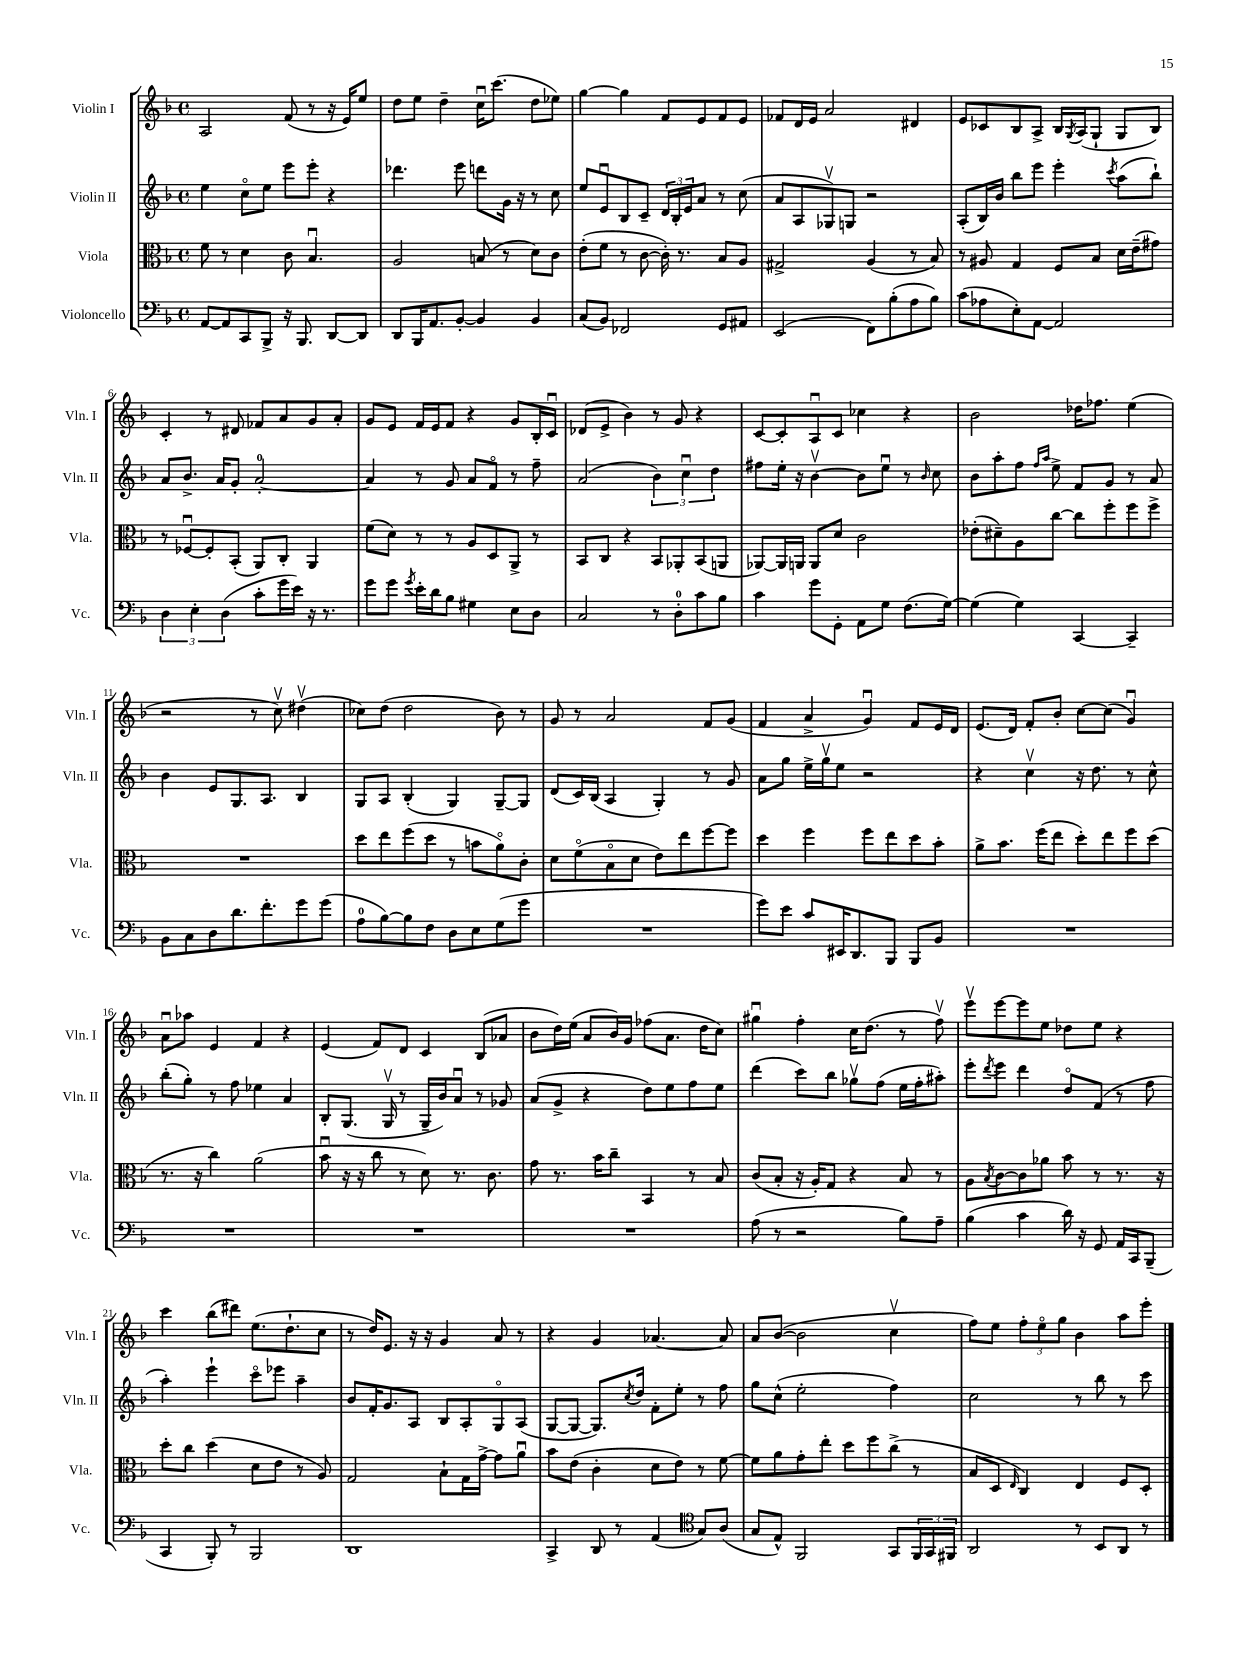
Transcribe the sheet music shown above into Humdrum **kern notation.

**kern	**kern	**kern	**kern
*part4	*part3	*part2	*part1
*staff4	*staff3	*staff2	*staff1
*I"Violoncello	*I"Viola	*I"Violin II	*I"Violin I
*I'Vc.	*I'Vla.	*I'Vln. II	*I'Vln. I
*clefF4	*clefC3	*clefG2	*clefG2
*k[b-]	*k[b-]	*k[b-]	*k[b-]
*M4/4	*M4/4	*M4/4	*M4/4
*met(c)	*met(c)	*met(c)	*met(c)
=1	=1	=1	=1
[8AA/L	8f\	4ee\	2A/
8AA/]	8r	.	.
8CC/	4d\	8cc\L	.
8BBB-^/J	.	8ee\J	.
16r	8c\	8eee\L	(8f/
8.BBB-/	.	.	.
.	4.B-u/	8eee'\J	8r
[8DD/L	.	4r	16r
.	.	.	16e/KL)
8DD/J]	.	.	8ee/J
=2	=2	=2	=2
8DD/L	2A/	4.ddd-X\	8dd\L
16BBB-/K	.	.	8ee\J
8.AA/	.	.	.
.	.	.	4dd~\
[8BB-'/J	.	8eee\	.
4BB-/]	(8Bn/	8dddn\L	16ccu\KL
.	.	.	(8.ccc\J
.	8r	16g\Jk	.
.	.	16r	.
4BB-/	8d\L)	8r	8dd\L
.	8c\J	8cc\	8ee-X\J)
=3	=3	=3	=3
(8C/L	(8e'\L	8ee/L	[4gg\
8BB-/J)	8f\J	8eu/	.
2FF-X/	8r	8B-/	4gg\]
.	[8c\	8c~/J	.
.	16c'\])	24d/LL	8f/L
.	.	24B-'/	.
.	8.r	.	.
.	.	24e/J	.
.	.	8a/J	8e/
8GG/L	8B-/L	8r	8f/
8AA#X/J	8A/J	(8cc\	8e/J
=4	=4	=4	=4
(2EE/	2G#X^/	8a/L	8f-X/L
.	.	8A/	16d/L
.	.	.	16e/JJ
.	.	8G-Xv/)	2a/
.	.	8Gn/J	.
8FF\L)	(4A/	2r	.
(8B-'\	.	.	.
8A\	8r	.	4d#X/
8B-\J)	8B-/)	.	.
=5	=5	=5	=5
(8c\L	8r	(8A'/L	8e/L
8A-X\	8A#X/	16B-/L)	8c-X/
.	.	16b-/JJ	.
8E'\)	4G/	8bb-\L	8B-/
[8AA\J	.	8eee\J	8A^/J
2AA/]	8F/L	4eee'\	16B-/LL
.	.	.	8qG/
.	.	.	(16A/J
.	8B-/J	.	8G`/J
.	.	8qccc/	.
.	16d\LL	(8aa\L	8G/L
.	(16e~\J	.	.
.	8g#X\J)	8bb-`\J)	8B-/J)
!!LO:LB:g=z
=6	=6	=6	=6
6D\	8r	8a/L	4c'/
.	[8F-Xu/L	8.b-^/J	.
6E'\	.	.	.
.	8F-'/]	.	8r
.	.	16a/KL	.
(6D\	.	.	.
.	(8BB-'/J	8g'/J	8d#X/
8c'\L	8AA/L)	[2a'/	8f-X/L
16g\L	8C'/J	.	8a/
16e\JJ)	.	.	.
16r	4AA/	.	8g/
8.r	.	.	.
.	.	.	8a'/J
=7	=7	=7	=7
8g\L	(8f\L	4a/]	8g/L
8g\J	8d\J)	.	8e/J
8qg/	.	.	.
16e'\LL	8r	8r	16f/LL
16d\J	.	.	16e/J
8B-\J	8r	8g/	8f/J
4G#X\	8A/L	8a/L	4r
.	8D/	8f/J	.
8E\L	8AA^/J	8r	8g/L
8D\J	8r	8ff~\	16B-'/L
.	.	.	16cu/JJ
=8	=8	=8	=8
2C/	8BB-/L	(2a/	(8d-X/L
.	8C/J	.	8e^/J
.	4r	.	4b-\)
8r	8BB-/L	6b-\)	8r
8D'\L	8AA-X'/	.	8g/
.	.	6ccu\	.
8c\	(8BB-/	.	4r
.	.	6dd\	.
8B-\J	8AAn/J	.	.
=9	=9	=9	=9
4c\	[8AA-X/L)	8ff#X\L	[8c/L
.	16AA-/L]	16ee'\Jk	8c'/]
.	16AAn/JJ	16r	.
8g\L	8AA/L	[4b-v\	8Au/
8GG'\J	8d/J	.	8c/J
8AA\L	2c\	8b-\L]	4cc-X\
8G\J	.	8eeu\J	.
(8.F\L	.	8r	4r
.	.	16qqb-/	.
.	.	8cc\	.
[16G\Jk)	.	.	.
=10	=10	=10	=10
(4G\]	(8e-X'\L	8b-\L	2b-\
.	8d#X~\)	8aa'\	.
4G\)	8A\	8ff\J	.
.	.	16qqff/LL	.
.	.	16qqaa/JJ	.
.	[8cc\J	8ee^\	.
[4CC/	8cc\L]	8f/L	16dd-X\KL
.	.	.	8.ff-X\J
.	8ff'\	8g/J	.
4CC~/]	8ff\	8r	(4ee\
.	8ff^\J	8a/	.
!!LO:LB:g=z
=11	=11	=11	=11
8BB-\L	1r	4b-\	2r
8C\	.	.	.
8D\	.	8e/L	.
8.d\	.	8.G/	.
.	.	.	8r
8.f'\	.	8.A/J	.
.	.	.	8ccv\)
8g\	.	4B-/	(4dd#Xv\
(8g\J	.	.	.
=12	=12	=12	=12
8A\L	8dd\L	8G/L	8cc-X\L)
[8B-\)	8ee\	8A/J	(8dd\J
8B-\]	(8ff\	(4B-'/	2dd\
8F\J	8dd\J	.	.
8D\L	8r	4G/)	.
8E\	8bn\L	.	.
(8G\	8a\)	[8G~/L	8b-\)
8g\J	8c'\J	8G/J]	8r
=13	=13	=13	=13
1r	8d\L	(8d/L	8g/
.	(8f\	16c/L)	8r
.	.	(16B-/JJ	.
.	8B-\	4A/	2a/
.	8d\J	.	.
.	8e\L)	4G'/)	.
.	8ee\	.	.
.	[8ff\	8r	8f/L
.	8ff\J]	8g/	(8g/J
=14	=14	=14	=14
8g\L)	4dd\	8a\L	4f/
8e\J	.	8gg\J	.
8c/L	4ff\	16ee^\LL	4a^/
.	.	16ggv\J	.
16EE#X/K	.	8ee\J	.
8.DD/	.	.	.
.	8ff\L	2r	4gu/)
8BBB-/J	8ee\	.	.
8BBB-/L	8dd\	.	8f/L
8BB-/J	8b-'\J	.	16e/L
.	.	.	16d/JJ
=15	=15	=15	=15
1r	8a^\L	4r	(8.e/L
.	8.b-\J	.	.
.	.	.	16d/Jk)
.	.	4ccv\	8f'/L
.	(16ff\KL	.	.
.	8ee\J	.	8b-'/J
.	8dd'\L)	16r	[8cc\L
.	.	8.dd\	.
.	8ee\	.	(8cc\J]
.	8ff\	8r	4gu/)
.	(8dd\J	8cc^^\	.
!!LO:LB:g=z
=16	=16	=16	=16
1r	8.r	(8bb-'\L	8au\L
.	.	8gg'\J)	8aa-X\J
.	16r	.	.
.	4cc\)	8r	4e/
.	.	8ff\	.
.	(2a\	4ee-X\	4f/
.	.	4a/	4r
=17	=17	=17	=17
1r	8b-u\	8B-'/L	(4e/
.	16r	(8.G/J	.
.	16r	.	.
.	8cc\	.	8f/L)
.	.	16Gv/	.
.	8r	8r	8d/J
.	8d\)	16G~/LL	4c/
.	.	16b-/J)	.
.	8.r	8au/J	.
.	.	8r	(8B-/L
.	8.c\	.	.
.	.	8g-X/	8a-X/J
=18	=18	=18	=18
1r	8g\	(8a/L	8b-\L
.	8.r	8g^/J	16dd\L)
.	.	.	(16ee\JJ
.	.	4r	8a/L
.	16b-\KL	.	.
.	8cc~\J	.	16b-/L)
.	.	.	16g/JJ
.	4BB-/	8dd\L)	(8ff-X\L
.	.	8ee\	8.a\J
.	8r	8ff\	.
.	.	.	16dd\KL
.	8B-/	8ee\J	8cc\J)
=19	=19	=19	=19
(8A\	(8c/L	(4ddd\	4gg#Xu\
8r	8B-'/J	.	.
2r	16r	8ccc\L)	4ff'\
.	16A'/KL)	.	.
.	8G/J	8bb-\J	.
.	4r	8gg-Xv\L	16cc\KL
.	.	.	(8.dd\J
.	.	(8ff\J	.
8B-\L)	8B-/	16ee\LL	8r
.	.	16ff'\J	.
8A~\J	8r	8aa#X'\J)	8ffv\)
=20	=20	=20	=20
(4B-\	8A\L	8eee'\L	8eeev\L
.	8qB-/	8qddd/	.
.	[8c\	8eee\J	[8eee\
4c\	8c\]	4ddd\	8eee\]
.	8a-X\J	.	8ee\J
16d\)	8b-\	8dd/L	8dd-X\L
16r	.	.	.
8GG/	8r	(8f/J	8ee\J
16AA/LL	8.r	8r	4r
16CC/J	.	.	.
(8BBB-~/J	.	8ff\	.
.	16r	.	.
!!LO:LB:g=z
=21	=21	=21	=21
4CC/	8dd'\L	4aa'\)	4ccc\
.	8cc\J	.	.
8BBB-'/)	(4dd\	4eee`\	(8bb-\L
8r	.	.	8ddd#X\J)
2BBB-/	8d\L	8ccc\L	(8.ee\L
.	8e\J	8eee-X\J	.
.	.	.	8.dd`\
.	8r	4aa~\	.
.	8A/)	.	8cc\J
=22	=22	=22	=22
1DD	2G/	8b-/L	8r
.	.	16f'/K	16dd/KL)
.	.	8.g/	8.e/J
.	.	8A/J	16r
.	.	.	16r
.	8B-`\L	8B-/L	4g/
.	16G\L	8A'/	.
.	[16g^\JJ	.	.
.	8g\L]	8G/	8a/
.	8au\J	(8A/J	8r
=23	=23	=23	=23
4CC^/	8b-\L	[8G/L	4r
.	(8e\J	8G/J_	.
8DD/	4c'\	8.G/L])	4g/
8r	.	.	.
.	.	8qcc/	.
.	.	16dd/Jk	.
(4AA/	8d\L	8f'\L	[4.a-X/
.	8e\J)	8ee'\J	.
*clefC4	*	*	*
8G/L)	8r	8r	.
(8A/J	[8f\	8ff\	8a-/]
=24	=24	=24	=24
8G/L	8f\L]	8gg\L	8a/L
8E^^/J)	8a\	(8cc^^\J	([8b-/J
2FF/	8g'\	2ee'\	2b-\]
.	8ee'\J	.	.
.	8dd\L	.	.
.	8ff\	.	.
8GG/L	(8cc^\J	4ff\)	4ccv\
24FF/L	8r	.	.
24GG/	.	.	.
24FF#X/JJ	.	.	.
=25	=25	=25	=25
2AA/	8B-/L	2cc\	8ff\L)
.	8D/J	.	8ee\J
.	16qqE/	.	.
.	4C/)	.	12ff'\L
.	.	.	12ee\
.	.	.	12gg\J
8r	4E/	8r	4b-\
8BB-/L	.	8bb-\	.
8AA/J	8F/L	8r	8aa\L
8r	8D'/J	8ccc\	8eee'\J
==	==	==	==
*-	*-	*-	*-
